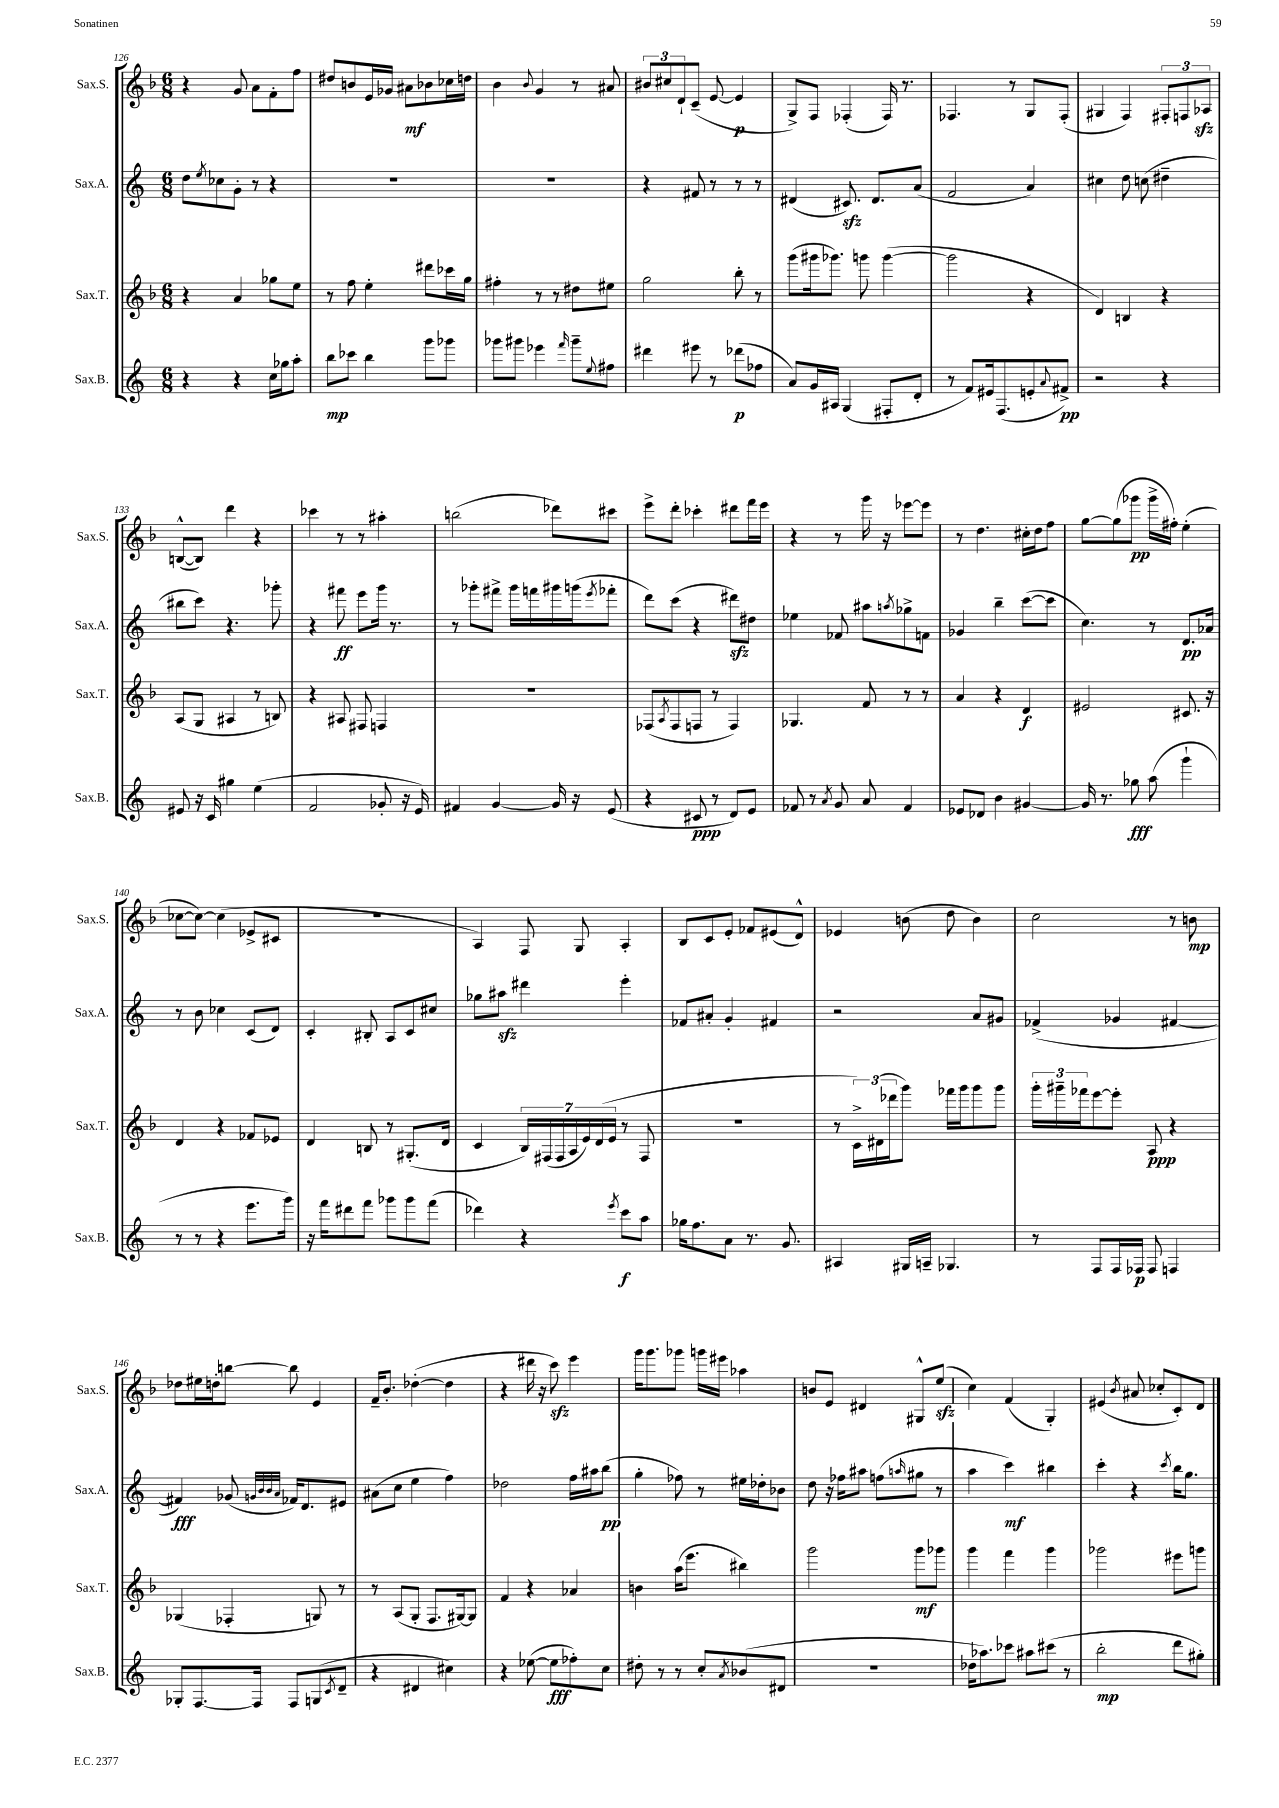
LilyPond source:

<<
\new StaffGroup <<
\new Staff = "s0" \with { instrumentName = "Sax.S." shortInstrumentName = "Sax.S." } {
    \clef treble \key f \major \numericTimeSignature \time 6/8
    r4 g'8 a'8 f'8-. f''8 |
    dis''8 b'8 e'16 ges'16 ais'8\mf bes'8 ces''16 d''16 |
    bes'4 \appoggiatura { bes'8 } g'4 r8 ais'8 |
    \tuplet 3/2 { bis'8 cis''8 d'8-! } c'8--( e'8~ e'4\p |
    g8->) f8 fes4-.( fes16) r8. |
    fes4. r8 g8 fes8-.( |
    gis4 f4) \tuplet 3/2 { fis8-. f8 aes8\sfz } |
    b8~-^( b8) d'''4 r4 |
    ces'''4 r8 r8 ais''4-. |
    b''2( des'''8) cis'''8 |
    e'''8-> d'''8-. ces'''4-. dis'''8 f'''16 e'''16 |
    r4 r8 g'''16 r16 ees'''8~ ees'''8 |
    r8 d''4. cis''16-. d''16 f''8 |
    g''8~ g''8( ges'''8\pp ges'''16-> fis''16-.) e''4-.( |
    ces''8~ ces''8~) ces''4( ees'8-> cis'8 |
    R2. |
    a4) f8 g8 a4-. |
    bes8 c'8 e'8-. fes'8 eis'8( d'8-^) |
    ees'4 b'8( d''8 b'4) |
    c''2 r8 b'8\mp |
    des''8 eis''16 d''16-. b''8~ b''8 e'4 |
    f'16-- bes'8.-. des''4~-.( des''4 |
    r4 dis'''16 r16 c'''8\sfz) e'''4 |
    g'''16 g'''8. ges'''8 g'''16 eis'''16 aes''4 |
    b'8 e'8 dis'4 gis8-^ e''8\sfz( |
    c''4) f'4( g4-.) |
    eis'4( \acciaccatura { bes'8 } ais'8 ces''8-. c'8-.) d'8 \bar "|." |
}
\new Staff = "s1" \with { instrumentName = "Sax.A." shortInstrumentName = "Sax.A." } {
    \clef treble \key c \major \numericTimeSignature \time 6/8
    d''8 \acciaccatura { e''8 } ces''8 g'8-. r8 r4 |
    R2. |
    R2. |
    r4 fis'8 r8 r8 r8 |
    dis'4( cis'8.\sfz) dis'8. a'8( |
    f'2 a'4) |
    cis''4 d''8 c''8( dis''4-- |
    bis''8 c'''8) r4. ges'''8-. |
    r4 fis'''8\ff e'''8 g'''16 r8. |
    r8 ges'''8-. fis'''8-> ges'''16 f'''16 gis'''16 g'''16( \acciaccatura { e'''8 } fes'''8-. |
    d'''8) c'''8( r4 dis'''8\sfz) dis''8 |
    ees''4 fes'8 ais''8 \acciaccatura { a''8 } ges''8-> f'8 |
    ges'4 b''4-- c'''8~( c'''8 |
    c''4.) r8 d'8.\pp aes'16 |
    r8 b'8 ces''4 c'8( d'8) |
    c'4-. bis8-. a8 c'8 cis''8 |
    ges''8 ais''8\sfz dis'''4 e'''4-. |
    fes'8 ais'8-. g'4-. fis'4 |
    r2 a'8 gis'8 |
    fes'4->( ges'4 fis'4~ |
    fis'4\fff) ges'8( \grace { g'32 b'32 b'32 a'32 } fes'16) d'8. eis'8 |
    ais'8( c''8 e''4 f''4) |
    des''2 f''16 ais''16 b''8\pp( |
    g''4-. fes''8) r8 eis''16 des''16-. bes'8 |
    d''8 r16 fes''16 ais''8 f''8( \grace { a''16 } gis''8 r8 |
    a''4 c'''4\mf) bis''4 |
    c'''4-. r4 \acciaccatura { c'''8 } b''16 g''8. \bar "|." |
}
\new Staff = "s2" \with { instrumentName = "Sax.T." shortInstrumentName = "Sax.T." } {
    \clef treble \key f \major \numericTimeSignature \time 6/8
    r4 a'4 ges''8 e''8 |
    r8 f''8 e''4-. dis'''8 ces'''16 g''16 |
    fis''4-. r8 r8 dis''8 eis''8 |
    g''2 bes''8-. r8 |
    g'''8( gis'''16 ges'''8.) g'''8 g'''4~( |
    g'''2 r4 |
    d'4) b4 r4 |
    a8( g8 ais4 r8 b8) |
    r4 ais8 fis8 f4 |
    R2. |
    fes8( \acciaccatura { a8 } fes8 f8 r8 f4) |
    ges4. f'8 r8 r8 |
    a'4 r4 d'4\f |
    eis'2 cis'8. r16 |
    d'4 r4 fes'8 ees'8 |
    d'4 b8 r8 gis8.-.( d'16 |
    c'4 \tuplet 7/4 { bes16) fis16( fis16 a16 e'16) d'16( e'16 } r8 fis8 |
    R2. |
    r8 \tuplet 3/2 { c'16->) dis'16( des'''16 } g'''8) fes'''16 g'''16 g'''8 g'''8 |
    \tuplet 3/2 { g'''16-. gis'''16-- fes'''16 } e'''8~ e'''8-. a8\ppp r4 |
    ges4( fes4-. g8) r8 |
    r8 a8( g8-. f8. gis16~) gis8 |
    f'4 r4 aes'4 |
    b'4 a''16( e'''8. bis''4) |
    g'''2 g'''8\mf ges'''8 |
    g'''4 f'''4 g'''4 |
    ges'''2 eis'''8 g'''8 \bar "|." |
}
\new Staff = "s3" \with { instrumentName = "Sax.B." shortInstrumentName = "Sax.B." } {
    \clef treble \key c \major \numericTimeSignature \time 6/8
    r4 r4 c''16 ges''16 a''8-. |
    b''8\mp ces'''8 b''4 g'''8 ges'''8 |
    ges'''8 gis'''8 ees'''4 \grace { f'''16 } gis'''8-- \appoggiatura { e''8 } fis''8 |
    dis'''4 eis'''8 r8 des'''8\p( fes''8 |
    a'8) g'16 ais16 g4( fis8-. d'8-. |
    r8 f'8) eis'16 f8.( e'8-. \appoggiatura { a'8 } fis'8->\pp) |
    r2 r4 |
    eis'8 r16 c'16 gis''4 e''4( |
    f'2 ges'8-. r16 e'16) |
    fis'4 g'4~ g'16 r16 e'8( |
    r4 cis'8\ppp r8 d'8) e'8 |
    fes'8 r8 \acciaccatura { a'8 } g'8 a'8 fes'4 |
    ees'8 des'8 b'4 gis'4~ |
    gis'16 r8. ges''8\fff a''8( g'''4-! |
    r8 r8 r4 e'''8. g'''16) |
    r16 f'''16 dis'''8 f'''8 ges'''8 ges'''8 f'''8( |
    des'''4) r4 \acciaccatura { e'''8 } c'''8\f a''8 |
    ges''16 f''8. a'8 r8. g'8. |
    ais4 gis16 a16-- ges4. |
    r8 f8 f16 fes16\p fes8 f4 |
    ges8-. f8.~ f16 f8 g8( \acciaccatura { c'8 } d'8-- |
    r4 dis'4 cis''4) |
    r4 ees''8~( ees''8\fff fes''8-.) c''8 |
    dis''8-. r8 r8 c''8-. \acciaccatura { a'8 } bes'8( dis'8 |
    R2. |
    des''16 aes''8.) ces'''8 ais''8 cis'''8( r8 |
    b''2-.\mp d'''8 gis''8-.) \bar "|." |
}
>>
>>
\layout { \context { \Score currentBarNumber = #126 } }
